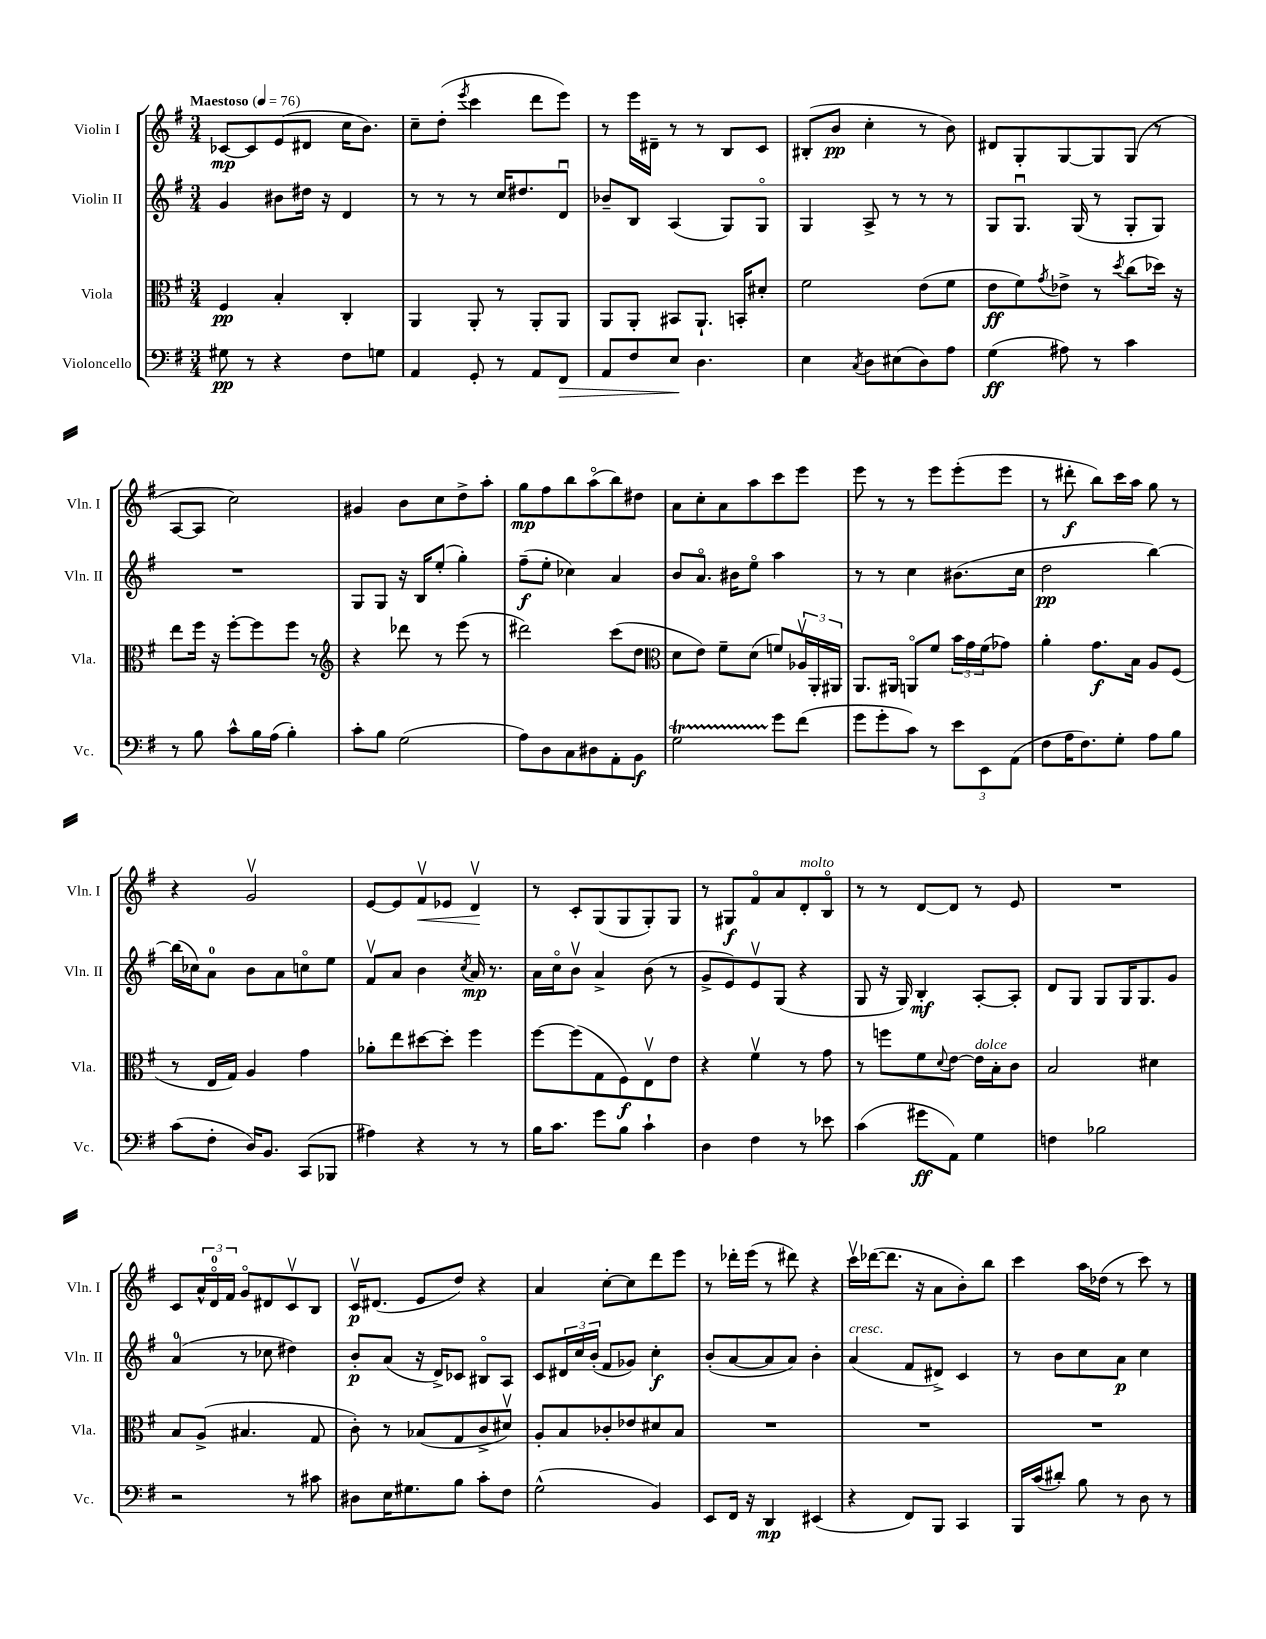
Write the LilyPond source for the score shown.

<<
\new StaffGroup <<
\new Staff = "s0" \with { instrumentName = "Violin I" shortInstrumentName = "Vln. I" } {
    \clef treble \key g \major \numericTimeSignature \time 3/4 \tempo "Maestoso" 4 = 76
    ces'8~\mp ces'8 e'8( dis'8 c''16 b'8.) |
    c''8-- d''8-.( \acciaccatura { e'''8 } c'''4 d'''8 e'''8) |
    r8 e'''16 dis'16-- r8 r8 b8 c'8 |
    bis8-.( b'8\pp c''4-. r8 b'8) |
    dis'8 g8-. g8~ g8 g8( r8 |
    a8~ a8 c''2) |
    gis'4 b'8 c''8 d''8-> a''8-. |
    g''8\mp fis''8 b''8 a''8\flageolet( b''8) dis''8 |
    a'8 c''8-. a'8 a''8 c'''8 e'''8 |
    e'''8 r8 r8 e'''8 e'''8-.( e'''8 |
    r8 dis'''8-.\f b''8) c'''16 a''16 g''8 r8 |
    r4 g'2\upbow |
    e'8~ e'8 fis'8\upbow\< ees'8 d'4\upbow\! |
    r8 c'8-. g8( g8 g8-.) g8 |
    r8 gis8\f fis'8\flageolet a'8 d'8-.^\markup { \italic "molto" } b8\flageolet |
    r8 r8 d'8~ d'8 r8 e'8 |
    R2. |
    c'8 \tuplet 3/2 { a'16-^ d'16-0\flageolet fis'16 } g'8\flageolet dis'8 c'8\upbow b8 |
    c'16\upbow\p dis'8.( e'8 d''8) r4 |
    a'4 c''8~-. c''8 d'''8 e'''8 |
    r8 des'''16-. e'''16( r8 dis'''8) r4 |
    c'''16\upbow des'''16~( des'''8. r16 a'8 b'8-.) b''8 |
    c'''4 a''16 des''16( r8 c'''8) r8 \bar "|." |
}
\new Staff = "s1" \with { instrumentName = "Violin II" shortInstrumentName = "Vln. II" } {
    \clef treble \key g \major \numericTimeSignature \time 3/4
    g'4 bis'8 dis''16 r16 d'4 |
    r8 r8 r8 c''16 dis''8. d'8\downbow |
    bes'8-- b8 a4( g8) g8\flageolet |
    g4 a8-> r8 r8 r8 |
    g8 g8.\downbow g16( r8 g8-. g8) |
    R2. |
    g8 g8 r16 b16 e''8-.( g''4-.) |
    fis''8--\f( e''8-. ces''4) a'4 |
    b'8 a'8.\flageolet bis'16 e''8\flageolet a''4 |
    r8 r8 c''4 bis'8.( c''16 |
    d''2\pp b''4~) |
    b''16( ces''16) a'8-0 b'8 a'8 c''8\flageolet e''8 |
    fis'8\upbow a'8 b'4 \acciaccatura { c''8 } a'16\mp r8. |
    a'16 c''16\flageolet b'8\upbow a'4-> b'8( r8 |
    g'8-> e'8) e'8\upbow g8( r4 |
    g8 r16 g16) b4-.\mf a8~-. a8-. |
    d'8 g8 g8 g16 g8. g'8 |
    a'4-0( r8 ces''8 dis''4) |
    b'8-.\p a'8( r16 d'16->) ces'8 bis8\flageolet a8 |
    c'8 \tuplet 3/2 { dis'16 c''16 b'16-.( } fis'8 ges'8) c''4-.\f |
    b'8-.( a'8~ a'8 a'8) b'4-. |
    a'4^\markup { \italic "cresc." }( fis'8 dis'8->) c'4 |
    r8 b'8 c''8 a'8\p c''4 \bar "|." |
}
\new Staff = "s2" \with { instrumentName = "Viola" shortInstrumentName = "Vla." } {
    \clef alto \key g \major \numericTimeSignature \time 3/4
    fis4\pp b4-. c4-. |
    a,4 a,8-. r8 a,8-. a,8 |
    a,8 a,8-. bis,8 a,8.-! b,16-. dis'8-. |
    fis'2 e'8( fis'8 |
    e'8\ff fis'8) \acciaccatura { g'8 } ees'8-> r8 \acciaccatura { d''8 } c''8( des''16) r16 |
    e''8 fis''16 r16 fis''8~-. fis''8 fis''8 r8 |
    \clef treble r4 des'''8 r8 e'''8( r8 |
    dis'''2) c'''8( d''8 |
    \clef alto d'8 e'8) fis'8-- d'8( f'8) \tuplet 3/2 { aes16\upbow a,16-. ais,16 } |
    a,8. ais,16 a,8\flageolet fis'8 \tuplet 3/2 { b'16 g'16 fis'16( } ges'8) |
    a'4-. g'8.\f b16 a8 fis8( |
    r8 e16 g16) a4 g'4 |
    aes'8-. e''8 dis''8~ dis''8-. fis''4 |
    fis''8~ fis''8( g8 fis8\f) e8\upbow e'8 |
    r4 fis'4\upbow r8 g'8 |
    r8 f''8 fis'8 \appoggiatura { d'8 } e'8~ e'16^\markup { \italic "dolce" } b16-. c'8 |
    b2 dis'4 |
    b8 a8->( bis4. g8 |
    c'8-.) r8 bes8( g8 c'8-> dis'8\upbow) |
    a8-. b8 ces'8-. ees'8 dis'8 b8 |
    R2. |
    R2. |
    R2. \bar "|." |
}
\new Staff = "s3" \with { instrumentName = "Violoncello" shortInstrumentName = "Vc." } {
    \clef bass \key g \major \numericTimeSignature \time 3/4
    gis8\pp r8 r4 fis8 g8 |
    a,4 g,8-. r8 a,8 fis,8\> |
    a,8 fis8 e8\! d4. |
    e4 \acciaccatura { c8 } d8 eis8( d8) a8 |
    g4\ff( ais8) r8 c'4 |
    r8 b8 c'8-^ b16 a16( b4-.) |
    c'8-. b8 g2( |
    a8) d8 c8 dis8 a,8-. b,8\f |
    g2\startTrillSpan g'8\stopTrillSpan fis'8( |
    g'8 g'8-. c'8) r8 \tuplet 3/2 { e'8 e,8 a,8( } |
    fis8 a16 fis8.) g8-. a8 b8 |
    c'8( fis8-. d16) b,8. c,8( bes,,8 |
    ais4) r4 r8 r8 |
    b16 c'8. g'8 b8 c'4-! |
    d4 fis4 r8 ees'8 |
    c'4( gis'8\ff a,8) g4 |
    f4 bes2 |
    r2 r8 cis'8 |
    dis8 e16 gis8. b8 c'8-. fis8 |
    g2-^( b,4) |
    e,8 fis,16 r16 d,4\mp eis,4( |
    r4 fis,8) b,,8 c,4 |
    b,,16 c'16( dis'8-.) b8 r8 d8 r8 \bar "|." |
}
>>
>>
\layout { \context { \Score \remove "Bar_number_engraver" } }
